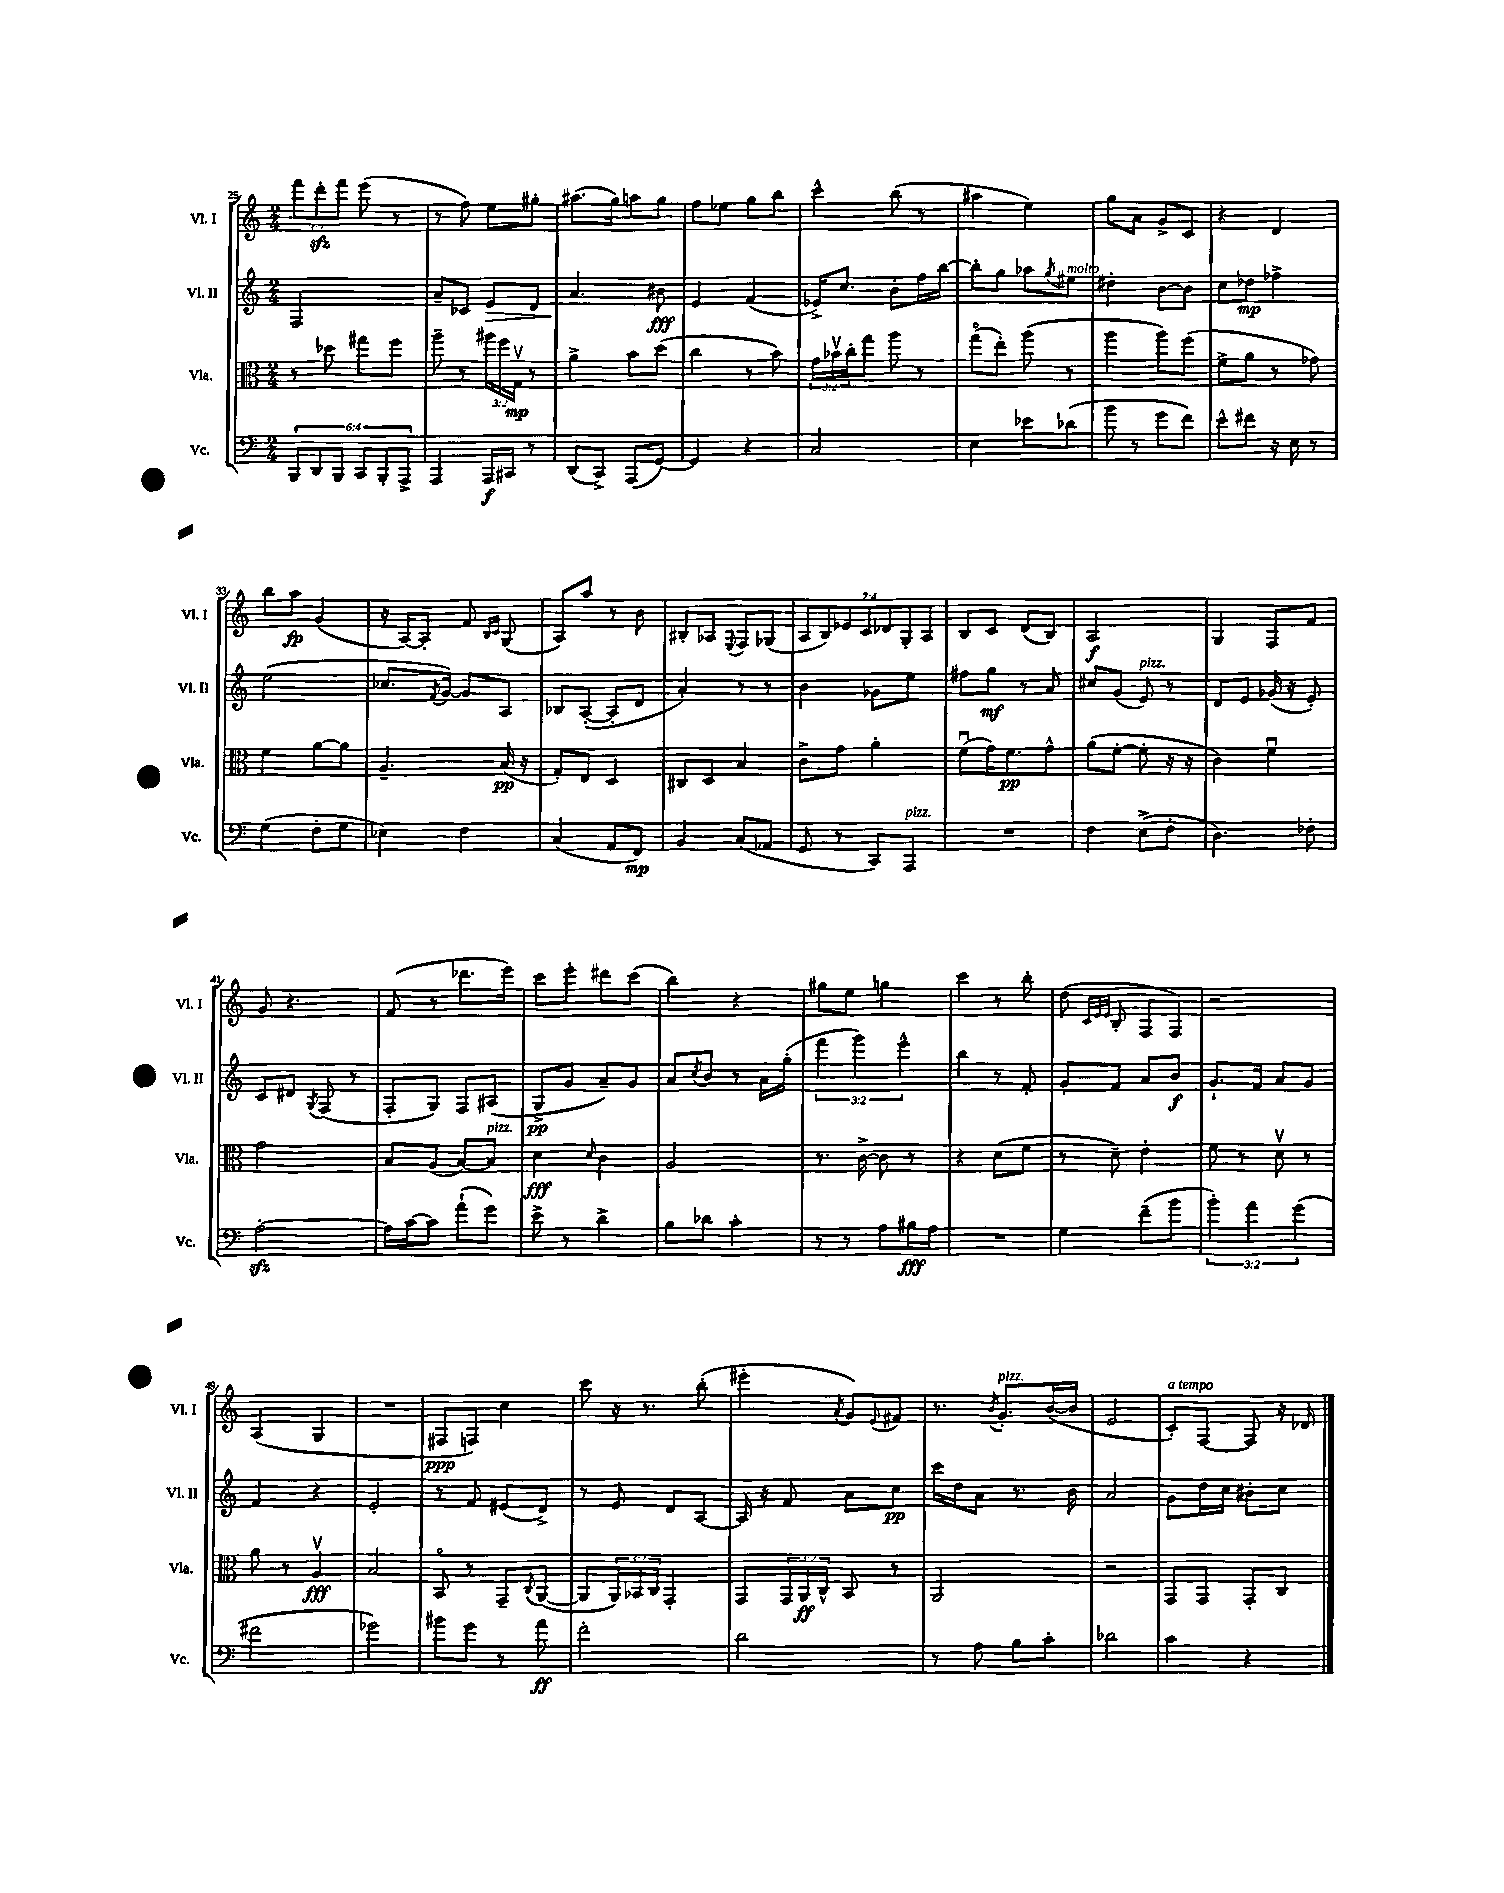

**kern	**kern	**kern	**kern
*staff4	*staff3	*staff2	*staff1
*clefF4	*clefC3	*clefG2	*clefG2
*k[]	*k[]	*k[]	*k[]
*M2/4	*M2/4	*M2/4	*M2/4
12BBB/L	8r	2F/	12fff\L
12DD/	.	.	12ddd'\
.	8dd-\	.	.
12BBB/J	.	.	12fff\J
12CC/L	8gg#\L	.	(8eee\
12BBB'/	.	.	.
.	8ff\J	.	8r
12AAA^/J	.	.	.
=	=	=	=
4AAA/	8aa~\	8a~/L	8r
.	8r	8c-/J	8ff\)
16AAA/LL	24aa#\LL	8e/L	8ee\L
.	24ff\	.	.
16CC#/JJ	.	.	.
.	24Gv\JJ	.	.
8r	8r	8d/J	8gg#'\J
=	=	=	=
(8DD/L	4a^\	4.a/	(8.aa#\L
8CC^/J)	.	.	.
.	.	.	16gg\Jk)
(8AAA/L	8b\L	.	8aa\L
[8GG/J)	(8dd\J	8b#\	8gg\J
=	=	=	=
4GG/]	4cc\	4e/	8ff\L
.	.	.	8ee-\J
4r	8r	(4f/	8gg\L
.	8b\)	.	8bb\J
=	=	=	=
2C/	24g\LL	16e-^/LK)	4ccc^^\
.	24b-v\	.	.
.	.	8.cc/J	.
.	24cc'\J	.	.
.	8gg\J	.	.
.	8aa\	8b'\L	(8bb\
.	8r	16ff\L	8r
.	.	[16bb\JJ	.
=	=	=	=
4E\	(8ggo\L	8bb'\]L	4aa#\
.	8ee'\J)	8gg\J	.
8e-\L	(8aa\	8aa-\L	4ee\)
.	.	8qgg/	.
(8d-\J	8r	8ee#\J	.
=	=	=	=
8b\	4aa\	4dd#'\	8gg\L
8r	.	.	8a\J
8g\L	8aa\L)	[8b\L	8g^/L
8f\J)	(8ff\J	8b\]J	8c/J
=	=	=	=
8e^^\L	8f^\L	8cc\L	4r
8f#\J	8a\J	8dd-\J	.
16r	8r	4ff-^\	4d/
16E\	.	.	.
8r	8g-\)	.	.
=	=	=	=
(4G\	4f\	(2ee\	8bb\L
.	.	.	8aa\J
8F'\L	[8a\L	.	(4g/
8G\J	8a\]J	.	.
=	=	=	=
4E-\)	4.A~/	8.cc-/L	16r
.	.	.	[16A/LK)
.	.	.	8A'/]J
.	.	8qf/	.
.	.	[16g/Jk)	.
4F\	.	8g/]L	8f/
.	.	.	16qqB/LL
.	.	.	16qqc/JJ
.	(16B/	8A/J	(8G/
.	16r	.	.
=	=	=	=
(4C/	8G'/L)	8B-/L	8A/L)
.	8E/J	([8A'/J	8aa/J
8AA/L	4D/	8A'/]L	8r
8FF/J)	.	8d/J	8b\
=	=	=	=
4BB/	8C#/L	4a'/)	8B#'/L
.	8D/J	.	8A-/J
.	.	.	8qqE/
(8C/L	4B/	8r	8F/L
8AA-/J	.	8r	(8G-/J
=	=	=	=
8GG/	8c^\L	4b\	14A/L
.	.	.	14B/)
8r	8g\J	.	.
.	.	.	14e-/
.	.	.	14c/
8CC/L)	4a'\	8g-\L	.
.	.	.	14d-/
.	.	.	14G'/
8AAA/J	.	8ee\J	.
.	.	.	14A/J
=	=	=	=
2r	(8fu\L	8ff#\L	8B/L
.	16g\K)	8gg\J	8c/J
.	8.f\	.	.
.	.	8r	(8d/L
.	8g^^\J	8a/	8B/J)
=	=	=	=
4F\	(8a\L	8cc#/L	2A/
.	[8f'\J	(8g/J	.
(8E^\L	8f'\]	8e/)	.
8F'\J	16r	8r	.
.	16r	.	.
=	=	=	=
4.D\)	4c\)	8d/L	4G/
.	.	8e/J	.
.	4fu\	(16g-/	8F/L
.	.	16r	.
8F-'\	.	8e'/)	8f/J
=	=	=	=
[2A'\	2g\	8c/L	8g/
.	.	8d#/J	4.r
.	.	8qG/	.
.	.	(8F/	.
.	.	8r	.
=	=	=	=
16A\]LL	8B/L	8F'/L	(8f/
[16c\J	.	.	.
8c\]J	(8A/J	8G/J)	8r
(8a`\L	[8B/L)	8F/L	8.ddd-\L
8g\J)	8B/]J	(8A#/J	.
.	.	.	16eee\Jk)
=	=	=	=
8e^\	4d\	8G^/L	8ccc\L
8r	.	8g/J	8eee'\J
.	16qqd/	.	.
4d^\	4c\	8a~/L)	8ddd#\L
.	.	8g/J	(8ccc\J
=	=	=	=
8B\L	2A/	8a/L	4bb\)
.	.	8qcc/	.
8d-\J	.	8b/J	.
4c'\	.	8r	4r
.	.	16a\LL	.
.	.	(16gg'\JJ	.
=	=	=	=
8r	8.r	6fff\	8gg#\L
8r	.	.	8ee\J
.	.	6ggg\)	.
.	[16c^\	.	.
8A\L	8c\]	.	4gg\
.	.	6eee^^\	.
16B#\L	8r	.	.
16A\JJ	.	.	.
=	=	=	=
2r	4r	4bb\	4ccc\
.	(8d\L	8r	8r
.	8f\J	8f'/	8bb'\
=	=	=	=
4G\	8r	8g'/L	(8dd\
.	.	.	32qqc/LLL
.	.	.	32qqe/
.	.	.	32qqe/JJJ
.	8d~\)	8f/J	8B'/
(8f~\L	4e'\	8a/L	8F/L
8b\J	.	8b/J	8F/J)
=	=	=	=
6b'\)	8f\	8.g`/L	2r
.	8r	.	.
6a\	.	.	.
.	.	16f/Jk	.
.	8dv\	8a/L	.
(6g\	.	.	.
.	8r	8g/J	.
=	=	=	=
2f#\	8a\	4f/	(4A/
.	8r	.	.
.	4Av/	4r	4G/
=	=	=	=
2g-\)	2B/	2e'/	2r
=	=	=	=
8b#\L	8BBo/	8r	8F#/L
8g\J	8r	8f/	8F/J)
8r	8GG~/L	(8e#/L	4cc\
.	8qqC/	.	.
8a\	([8AA/J	8d^/J)	.
=	=	=	=
2f'\	8AA/]L	8r	8ccc\
.	24AA/L)	8e/	16r
.	24BB-/	.	.
.	.	.	8.r
.	24C/JJ	.	.
.	4GG'/	8d/L	.
.	.	[8A/J	(8bb'\
=	=	=	=
2d\	8GG/L	16A/]	4eee#'\
.	.	16r	.
.	24GG/L	8f/	.
.	24AA/	.	.
.	24C^^/JJ	.	.
.	.	.	8qa/
.	8BB/	8a\L	8g/L)
.	.	.	8qqe/
.	8r	8cc\J	8f#/J
=	=	=	=
8r	2AA/	16ccc\LL	8.r
.	.	16dd\J	.
8A\	.	8a\J	.
.	.	.	8qb/
.	.	.	8.g'/L
8B\L	.	8.r	.
8c'\J	.	.	([16b/L
.	.	16b\	16b/]JJ
=	=	=	=
2d-\	2r	2a/	2e/
=	=	=	=
4c\	8GG/L	8g\L	8c'/L)
.	8GG/J	16dd\L	[8F/J
.	.	16cc\JJ	.
4r	8GG'/L	8b#'\L	8F/]
.	8C/J	8cc\J	16r
.	.	.	16d-/
==	==	==	==
*-	*-	*-	*-
